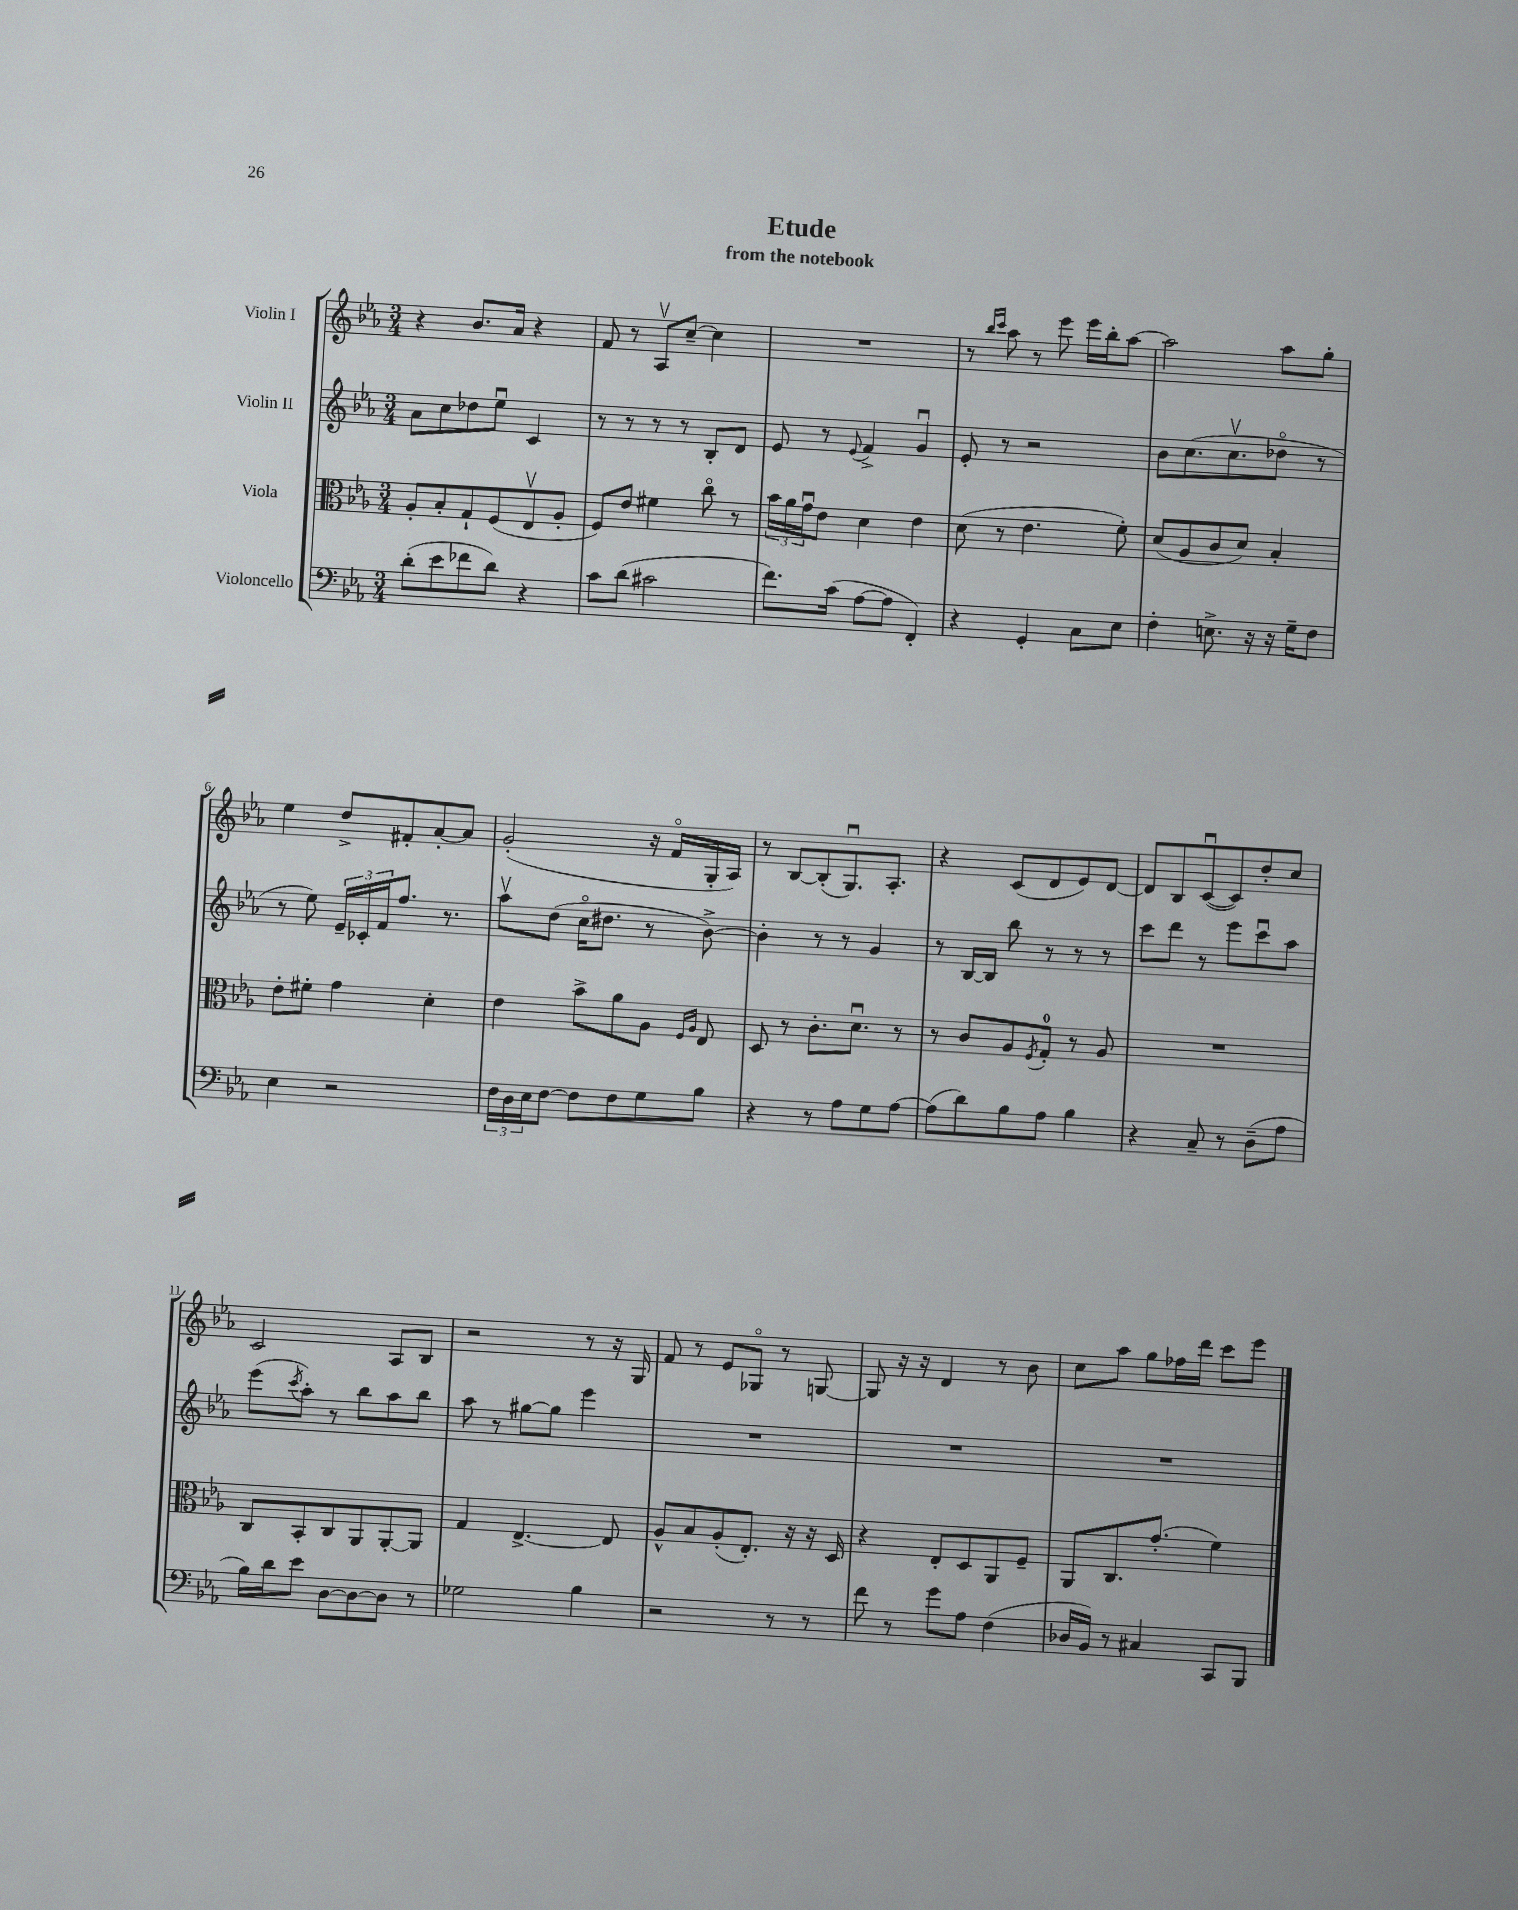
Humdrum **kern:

**kern	**kern	**kern	**kern
*part4	*part3	*part2	*part1
*staff4	*staff3	*staff2	*staff1
*I"Violoncello	*I"Viola	*I"Violin II	*I"Violin I
*clefF4	*clefC3	*clefG2	*clefG2
*k[b-e-a-]	*k[b-e-a-]	*k[b-e-a-]	*k[b-e-a-]
*M3/4	*M3/4	*M3/4	*M3/4
=1	=1	=1	=1
(8d'\L	8A-'/L	8a-\L	4r
8e-\	8B-'/	8cc\	.
8f-X\	8G`/	8dd-X\	8.b-/L
8d\J)	(8F/	8ee-u\J	.
.	.	.	16a-/Jk
4r	8E-v/	4c/	4r
.	8A-'/J	.	.
=2	=2	=2	=2
8c\L	8F/L)	8r	8f/
(8d\J	8e-/J	8r	8r
2c#X\	4f#X\	8r	8A-v/L
.	.	8r	[8cc~/J
.	8cc\	8B-'/L	4cc\]
.	8r	8d/J	.
=3	=3	=3	=3
8.f\L)	24b-\LL	8e-/	2.r
.	24a-\	.	.
.	24gu\J	.	.
.	8e-\J	8r	.
(16c\Jk	.	.	.
.	.	8qqe-/	.
[8A-\L	4d\	4f^/	.
8A-\J]	.	.	.
4FF'/)	4e-\	4gu/	.
=4	=4	=4	=4
4r	(8d\	8e-'/	8r
.	.	.	16qqbb-/LL
.	.	.	16qqccc/JJ
.	8r	8r	8aa-\
4GG'/	4.e-\	2r	8r
.	.	.	8eee-\
8C\L	.	.	16eee-\LL
.	.	.	16bb-'\J
8E-\J	8f'\)	.	[8aa-\J
=5	=5	=5	=5
4F'\	(8d/L	8b-\L	2aa-\]
.	8A-/	(8.cc\	.
8.En^\	8c/	.	.
.	.	8.ccv\	.
.	8d/J)	.	.
16r	.	.	.
16r	4B-'/	8dd-X\J	8aa-\L
16G~\KL	.	.	.
8F\J	.	8r	8gg'\J
!!LO:LB:g=z
=6	=6	=6	=6
4E-\	8e-'\L	8r	4ee-\
.	8f#X'\J	8ee-\)	.
2r	4g\	24e-~/LL	8dd^/L
.	.	24c-X'/	.
.	.	24f/J	.
.	.	8.ff/J	8f#X'/
.	4d'\	.	[8a-'/
.	.	8.r	.
.	.	.	8a-/J]
=7	=7	=7	=7
24F\LL	4e-\	8aa-v\L	(2g'/
24D\	.	.	.
24E-\J	.	.	.
[8F\J	.	(8dd\J	.
8F\L]	8b-^\L	16cc\KL	.
.	.	8.dd#X\J	.
8F\	8a-\	.	.
8G\	8A-\J	8r	16r
.	.	.	16f/LL
.	16qqF/LL	.	.
.	16qqA-/JJ	.	.
8B-\J	8E-/	[8b-^\)	16G'/
.	.	.	16A-/JJ)
=8	=8	=8	=8
4r	8D/	4b-'\]	8r
.	8r	.	[8B-/L
8r	8.c'\L	8r	(8B-'/]
8A-\L	.	8r	8.Gu/)
.	8.du\J	.	.
8G\	.	4g/	.
.	.	.	8.A-'/J
[8A-\J	8r	.	.
=9	=9	=9	=9
(8A-\L]	8r	8r	4r
8d\)	8c/L	[16B-/LL	.
.	.	16B-/JJ]	.
8B-\	8A-/	8bb-\	(8c/L
.	8qF/	.	.
8A-\J	8G'/J	8r	8d/
4B-\	8r	8r	8e-/)
.	8A-/	8r	[8d/J
=10	=10	=10	=10
4r	2.r	8ccc\L	8d/L]
.	.	8ddd\J	8B-/
8C~/	.	8r	([8cu/
8r	.	8eee-\L	8c/])
(8D~\L	.	8cccu\	8dd'/
8A-\J	.	8aa-\J	8cc/J
!!LO:LB:g=z
=11	=11	=11	=11
16B-\LL)	8C/L	(8eee-\L	2c/
16d\J	.	.	.
.	.	8qccc/	.
8e-\J	8BB-'/	8aa-'\J)	.
[8D\L	8C/	8r	.
8D\_	8AA-/	8bb-\L	.
8D\J]	[8AA-'/	8aa-\	8A-/L
8r	8AA-/J]	8bb-\J	8B-/J
=12	=12	=12	=12
2G-X\	4G/	8aa-\	2r
.	.	8r	.
.	[4.E-^/	[8gg#X\L	.
.	.	8gg#\J]	.
4B-\	.	4eee-\	8r
.	8E-/]	.	16r
.	.	.	16G/
=13	=13	=13	=13
2r	8A-^^/L	2.r	8f/
.	8B-/	.	8r
.	(8A-'/	.	8e-/L
.	8.E-'/J)	.	8G-X/J
8r	.	.	8r
.	16r	.	.
8r	16r	.	[8Gn/
.	16D/	.	.
=14	=14	=14	=14
8f\	4r	2.r	8G/]
8r	.	.	16r
.	.	.	16r
8g\L	8E-'/L	.	4d/
8A-\J	8D/	.	.
(4F\	8AA-/	.	8r
.	8F~/J	.	8b-\
=15	=15	=15	=15
16D-X/LL	8AA-/L	2.r	8cc\L
16BB-/JJ)	.	.	.
8r	8.C/	.	8aa-\J
4C#X/	.	.	8gg\L
.	(8.g'/J	.	.
.	.	.	16ff-X\L
.	.	.	16ddd\JJ
8CC/L	4f\)	.	8ccc\L
8BBB-/J	.	.	8eee-\J
==	==	==	==
*-	*-	*-	*-
